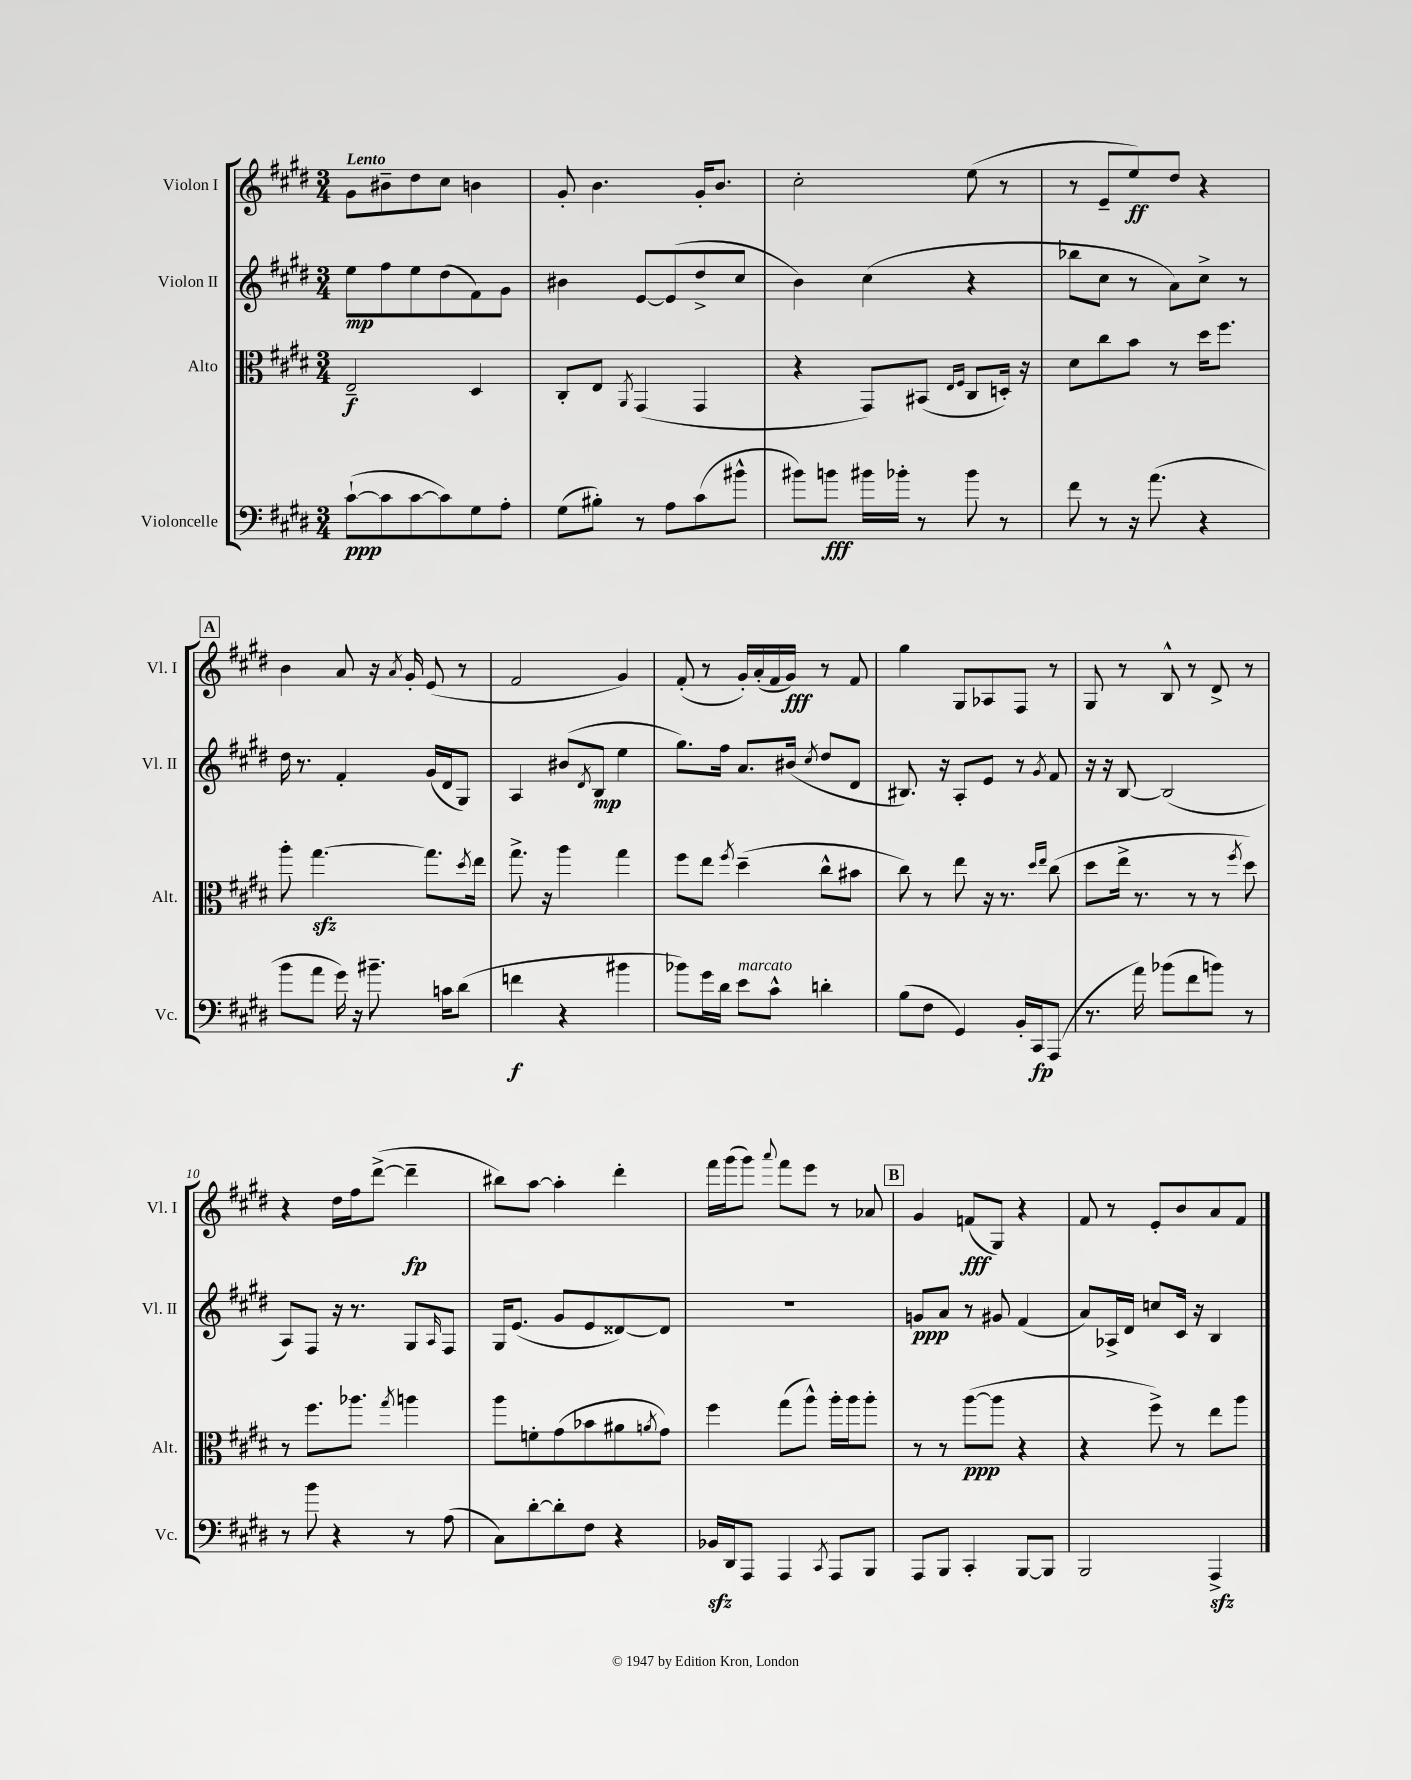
<<
\new StaffGroup <<
\new Staff = "s0" \with { instrumentName = "Violon I" shortInstrumentName = "Vl. I" } {
    \clef treble \key e \major \numericTimeSignature \time 3/4 \tempo "Lento"
    gis'8 bis'8-- dis''8 cis''8 b'4 |
    gis'8-. b'4. gis'16-. b'8. |
    cis''2-. e''8( r8 |
    r8 e'8-- e''8\ff) dis''8 r4 |
    \mark \markup { \box "A" } b'4 a'8 r16 \acciaccatura { a'8 } gis'16-. e'8( r8 |
    fis'2 gis'4) |
    fis'8-.( r8 gis'16-.) a'16-.( fis'16 gis'16\fff) r8 fis'8 |
    gis''4 gis8 aes8 fis8 r8 |
    gis8 r8 b8-^ r8 dis'8-> r8 |
    r4 dis''16 fis''16 dis'''8~->( dis'''4--\fp |
    bis''8) a''8~ a''4-. dis'''4-. |
    fis'''16 gis'''16( gis'''8) \appoggiatura { a'''8 } fis'''8 e'''8 r8 aes'8 |
    \mark \markup { \box "B" } gis'4 f'8\fff( gis8) r4 |
    fis'8 r8 e'8-. b'8 a'8 fis'8 \bar "|." |
}
\new Staff = "s1" \with { instrumentName = "Violon II" shortInstrumentName = "Vl. II" } {
    \clef treble \key e \major \numericTimeSignature \time 3/4
    e''8\mp fis''8 e''8 dis''8( fis'8) gis'8 |
    bis'4 e'8~ e'8( dis''8-> cis''8 |
    b'4) cis''4( r4 |
    bes''8 cis''8 r8 a'8) cis''8-> r8 |
    \mark \markup { \box "A" } dis''16 r8. fis'4-. gis'16( dis'16 gis8) |
    a4 bis'8( \acciaccatura { dis'8 } b8\mp e''4 |
    gis''8.) fis''16 a'8. bis'16( \acciaccatura { cis''8 } dis''8 dis'8 |
    bis8.) r16 a8-. e'8 r8 \acciaccatura { gis'8 } fis'8 |
    r16 r16 b8~ b2( |
    a8) fis8 r16 r8. gis8 \grace { a16 } fis8 |
    gis16 e'8.( gis'8 e'8 disis'8~) disis'8 |
    R2. |
    \mark \markup { \box "B" } g'8\ppp a'8 r8 gis'8 fis'4( |
    a'8) aes16-> dis'16 c''8 cis'16 r16 b4 \bar "|." |
}
\new Staff = "s2" \with { instrumentName = "Alto" shortInstrumentName = "Alt." } {
    \clef alto \key e \major \numericTimeSignature \time 3/4
    e2--\f dis4 |
    cis8-. e8 \acciaccatura { a,8 } gis,4( gis,4 |
    r4 gis,8) bis,8( \grace { e16 fis16 } cis8 d16-.) r16 |
    dis'8 cis''8 b'8 r8 dis''16 fis''8. |
    \mark \markup { \box "A" } a''8-. gis''4.~\sfz gis''8. \acciaccatura { dis''8 } e''16 |
    gis''8.-> r16 a''4 gis''4 |
    fis''8 e''8 \acciaccatura { fis''8 } dis''4--( cis''8-^ bis'8 |
    cis''8) r8 e''8 r16 r8. \grace { dis''16 e''16 } cis''8( |
    dis''8 e''16-> r8. r8 r8 \acciaccatura { fis''8 } dis''8) |
    r8 fis''8. aes''8. \acciaccatura { gis''8 } a''4 |
    a''8 f'8-. gis'8( bes'8 ais'8 \acciaccatura { a'8 } gis'8) |
    fis''4 gis''8( a''8-^) a''16-. a''16 a''8-. |
    \mark \markup { \box "B" } r8 r8 a''8~\ppp( a''8 r4 |
    r4 fis''8->) r8 e''8 a''8 \bar "|." |
}
\new Staff = "s3" \with { instrumentName = "Violoncelle" shortInstrumentName = "Vc." } {
    \clef bass \key e \major \numericTimeSignature \time 3/4
    cis'8~-!\ppp( cis'8 cis'8~ cis'8) gis8 a8-. |
    gis8( bis8-.) r8 a8 cis'8( bis'8-^ |
    bis'8) b'8\fff bis'16 bes'16-. r8 bes'8 r8 |
    fis'8 r8 r16 a'8.( r4 |
    \mark \markup { \box "A" } b'8 a'8 gis'16) r16 bis'8.-- c'16 dis'8( |
    f'4\f r4 bis'4 |
    bes'8) gis'16 dis'16 e'8^\markup { \italic "marcato" } cis'8-^ d'4-. |
    b8( fis8 gis,4) b,16-. cis,16\fp a,,8( |
    r8. a'16) bes'8( fis'8 b'8) r8 |
    r8 b'8 r4 r8 a8( |
    cis8) dis'8~-. dis'8-. fis8 r4 |
    bes,16\sfz dis,16 a,,8 a,,4 \acciaccatura { cis,8 } a,,8 b,,8 |
    \mark \markup { \box "B" } a,,8 b,,8 cis,4-. b,,8~ b,,8 |
    b,,2 a,,4->\sfz \bar "|." |
}
>>
>>
